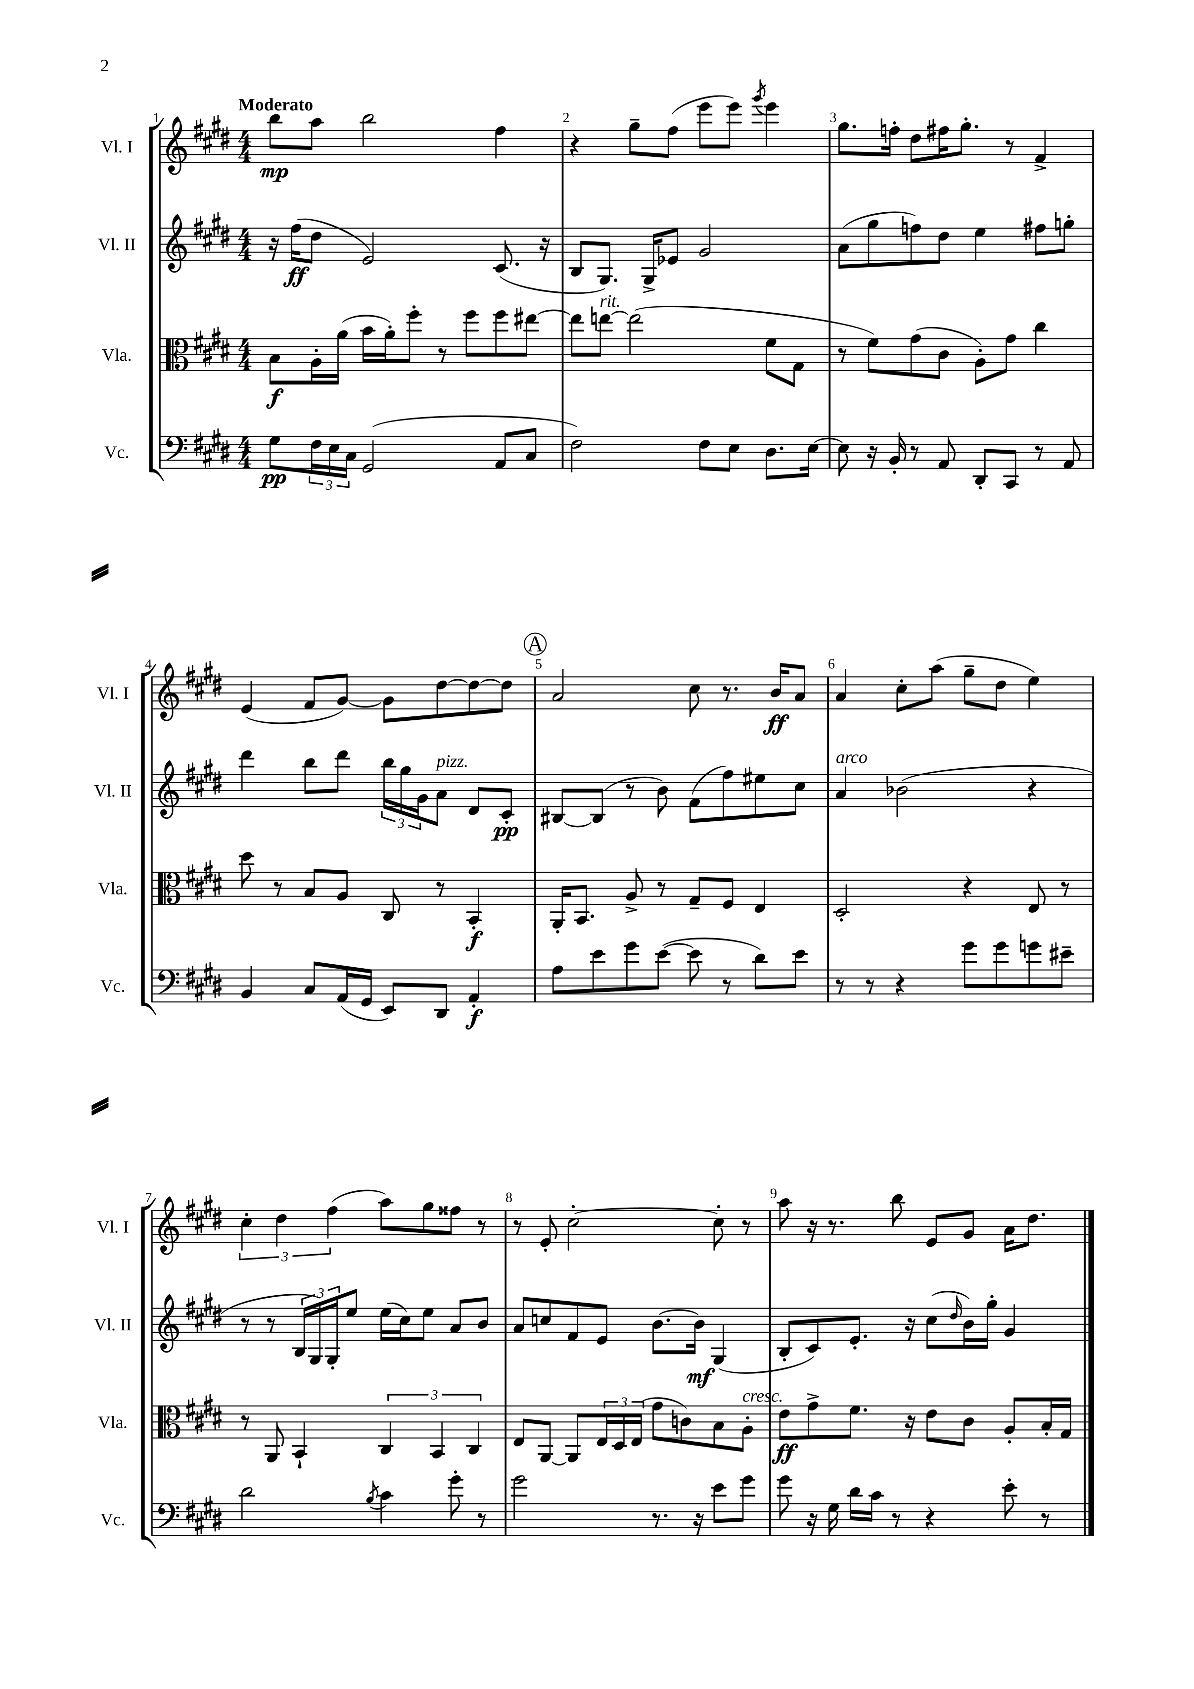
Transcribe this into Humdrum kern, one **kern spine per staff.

**kern	**kern	**kern	**kern
*staff4	*staff3	*staff2	*staff1
*clefF4	*clefC3	*clefG2	*clefG2
*k[f#c#g#d#]	*k[f#c#g#d#]	*k[f#c#g#d#]	*k[f#c#g#d#]
*M4/4	*M4/4	*M4/4	*M4/4
8G#\L	8B\L	16r	8bb\L
.	.	(16ff#\LK	.
24F#\L	16A'\L	8dd#\J	8aa\J
24E\	.	.	.
.	(16a\JJ	.	.
24C#\JJ	.	.	.
(2GG#/	16b\LL	2e/)	2bb\
.	16a'\J)	.	.
.	8ff#'\J	.	.
.	8r	.	.
.	8ff#\L	.	.
8AA/L	8ff#\	(8.c#/	4ff#\
8C#/J	[8ee#\J	.	.
.	.	16r	.
=	=	=	=
2F#\)	8ee#\]L	8B/L	4r
.	[8ee\J	8.G#/J)	.
.	(2ee\]	.	8gg#~\L
.	.	16G#^/LK	.
.	.	8e-/J	(8ff#\J
8F#\L	.	2g#/	8eee\L
8E\J	.	.	8eee\J)
.	.	.	8qggg#/
8.D#\L	8f#\L	.	4eee\
.	8G#\J	.	.
[16E\Jk	.	.	.
=	=	=	=
8E\]	8r	(8a\L	8.gg#\L
16r	8f#\L)	8gg#\	.
16BB'/	.	.	16ff'\Jk
8r	(8g#\	8ff\)	8dd#\L
8AA/	8c#\J	8dd#\J	16ff#\K
.	.	.	8.gg#'\J
8DD#'/L	8A'\L)	4ee\	.
8CC#/J	8g#\J	.	8r
8r	4cc#\	8ff#\L	4f#^/
8AA/	.	8gg'\J	.
=	=	=	=
4BB/	8dd#\	4ddd#\	(4e/
.	8r	.	.
8C#/L	8B/L	8bb\L	8f#/L
(16AA/L	8A/J	8ddd#\J	[8g#/J)
16GG#/JJ	.	.	.
8EE/L)	8C#/	24bb\LL	8g#\]L
.	.	24gg#\	.
.	.	24g#\J	.
8DD#/J	8r	8a\J	[8dd#\
4AA'/	4BB'/	8d#/L	8dd#\_
.	.	8c#'/J	8dd#\]J
=	=	=	=
8A\L	16AA'/LK	[8B#/L	2a/
.	8.BB/J	.	.
8e\	.	(8B#/]J	.
8g#\	8A^/	8r	.
([8e\J	8r	8b\)	.
8e\]	8G#~/L	(8f#\L	8cc#\
8r	8F#/J	8ff#\)	8.r
8d#\L)	4E/	8ee#\	.
.	.	.	16b/LK
8e\J	.	8cc#\J	8a/J
=	=	=	=
8r	2D#'/	4a/	4a/
8r	.	.	.
4r	.	(2b-\	8cc#'\L
.	.	.	(8aa\J
8g#\L	4r	.	8gg#~\L
8g#\	.	.	8dd#\J
8g\	8E/	4r	4ee\)
8e#~\J	8r	.	.
=	=	=	=
2d#\	8r	8r	6cc#'\
.	8AA/	8r	.
.	.	.	6dd#\
.	4BB`/	24B/LL	.
.	.	24G#/)	.
.	.	24G#'/J	(6ff#\
.	.	8ee/J	.
8qB/	.	.	.
4c#\	6C#/	(16ee\LL	8aa\L)
.	.	16cc#\J)	.
.	.	8ee\J	8gg#\
.	6BB/	.	.
8g#'\	.	8a/L	8ff##\J
.	6C#/	.	.
8r	.	8b/J	8r
=	=	=	=
2g#\	8E/L	8a/L	8r
.	[8AA/J	8cc/	8e'/
.	8AA/]L	8f#/	[2cc#'\
.	24E/L	8e/J	.
.	24D#/	.	.
.	(24E/JJ	.	.
8.r	8g#\L	[8.b\L	.
.	8c\)	.	.
16r	.	16b\]Jk	.
8e\L	8B\	(4G#/	8cc#'\]
8g#\J	8A'\J	.	8r
=	=	=	=
8g#\	8e\L	8B'/L	8aa\
16r	8g#^\	8c#/)	16r
16G#\	.	.	8.r
16d#\LL	8.f#\J	8.e'/J	.
16c#\JJ	.	.	.
8r	.	.	8bb\
.	16r	16r	.
4r	8e\L	(8cc#\L	8e/L
.	.	16qqdd#/	.
.	8c#\J	16b\L)	8g#/J
.	.	16gg#'\JJ	.
8e'\	8A'/L	4g#/	16a\LK
.	.	.	8.dd#\J
8r	16B'/L	.	.
.	16G#/JJ	.	.
==	==	==	==
*-	*-	*-	*-
